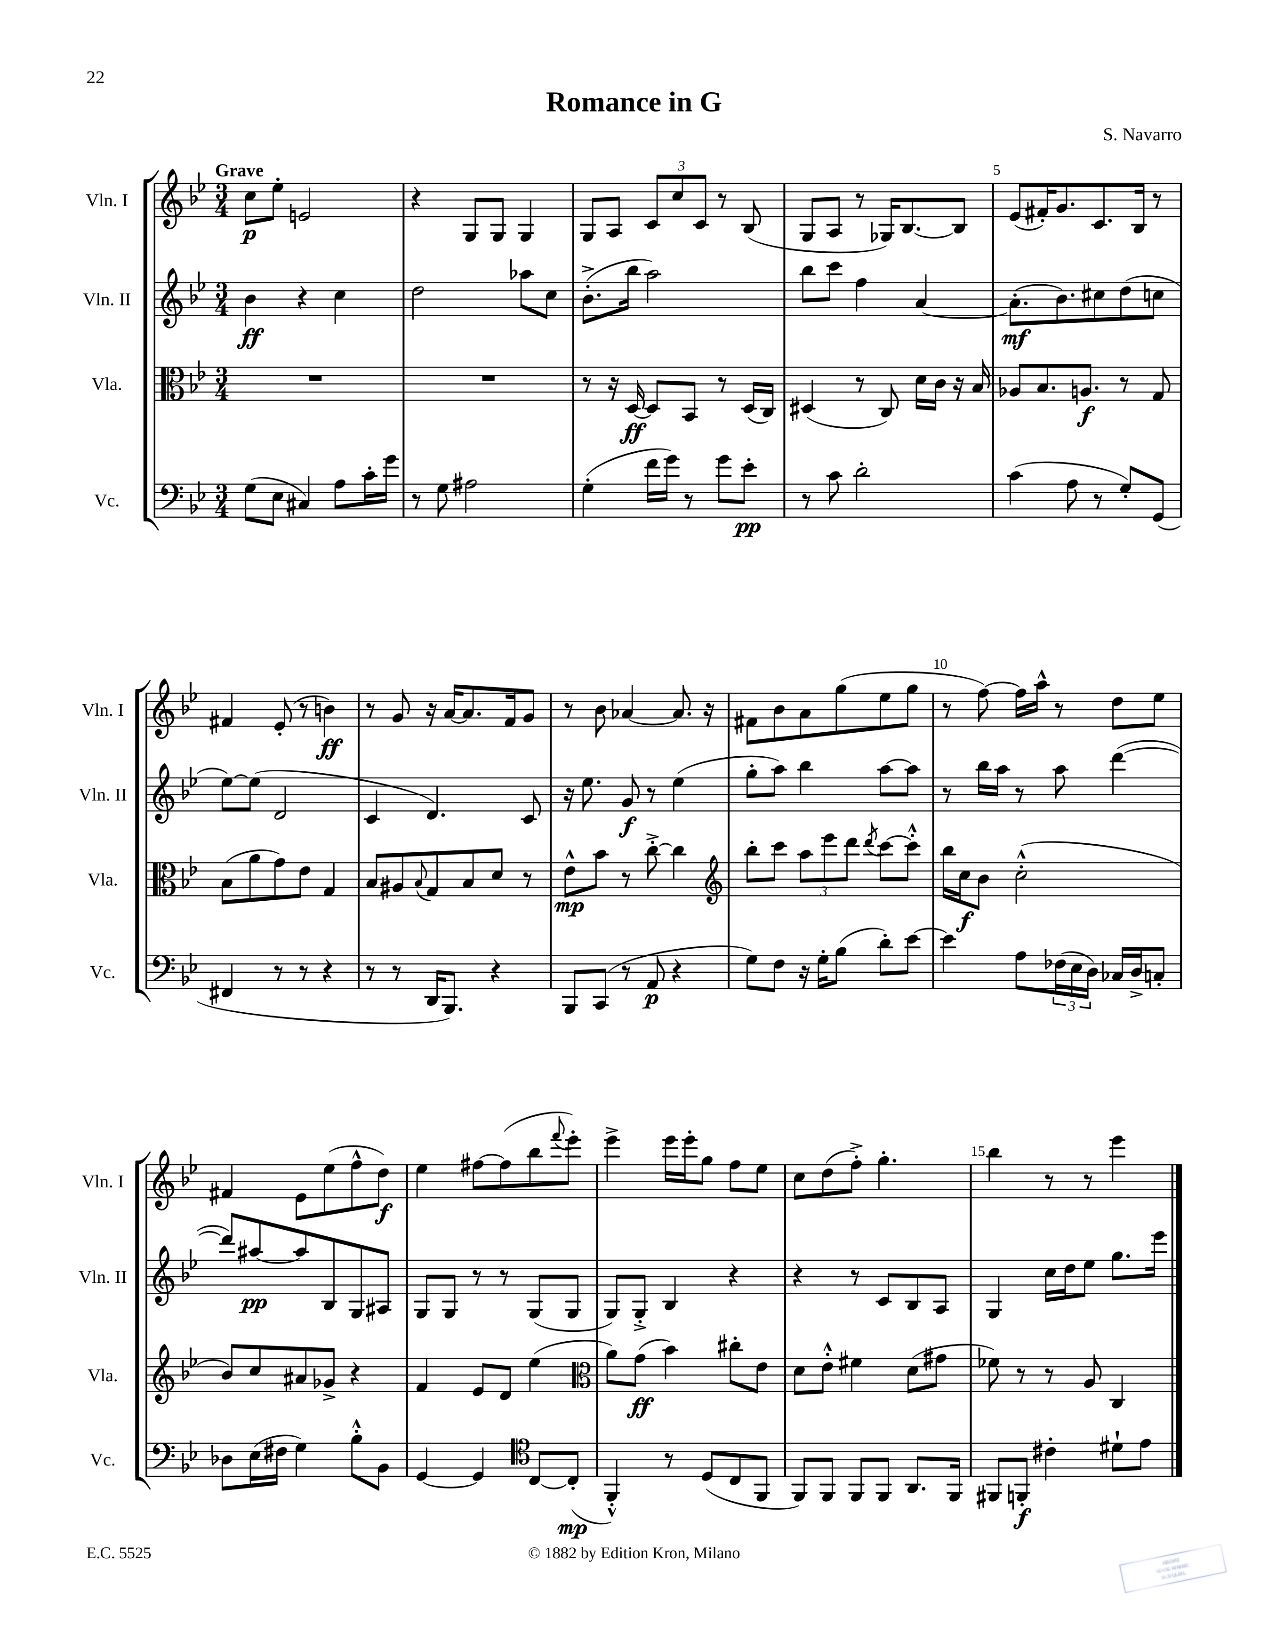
\header { title = "Romance in G" composer = "S. Navarro" }
<<
\new StaffGroup <<
\new Staff = "s0" \with { instrumentName = "Vln. I" shortInstrumentName = "Vln. I" } {
    \clef treble \key bes \major \numericTimeSignature \time 3/4 \tempo "Grave"
    c''8\p ees''8-. e'2 |
    r4 g8 g8 g4 |
    g8 a8 \tuplet 3/2 { c'8 c''8 c'8 } r8 bes8( |
    g8 a8 r8 ges16) bes8.~ bes8 |
    ees'8( fis'16-.) g'8. c'8. bes16 r8 |
    fis'4 ees'8-.( r8 b'4\ff) |
    r8 g'8 r16 a'16~ a'8. f'16 g'8 |
    r8 bes'8 aes'4~ aes'8. r16 |
    fis'8 bes'8 a'8 g''8( ees''8 g''8 |
    r8 f''8~) f''16 a''16-^ r8 d''8 ees''8 |
    fis'4 ees'8 ees''8( f''8-^ d''8\f) |
    ees''4 fis''8~ fis''8( bes''8 \appoggiatura { f'''8 } ees'''8-.) |
    ees'''4-> ees'''16 ees'''16-. g''8 f''8 ees''8 |
    c''8 d''8( f''8-.->) g''4.-. |
    bes''4 r8 r8 ees'''4 \bar "|." |
}
\new Staff = "s1" \with { instrumentName = "Vln. II" shortInstrumentName = "Vln. II" } {
    \clef treble \key bes \major \numericTimeSignature \time 3/4
    bes'4\ff r4 c''4 |
    d''2 aes''8 c''8 |
    bes'8.-.->( bes''16 a''2) |
    bes''8 c'''8 f''4 a'4~ |
    a'8.-.\mf( bes'8.) cis''8 d''8( c''8 |
    ees''8~) ees''8( d'2 |
    c'4 d'4.) c'8 |
    r16 ees''8. g'8\f r8 ees''4( |
    g''8-. a''8) bes''4 a''8~ a''8 |
    r8 bes''16 a''16 r8 a''8 d'''4~( |
    d'''8) ais''8~\pp ais''8 bes8 g8 ais8 |
    g8 g8 r8 r8 g8( g8 |
    g8) g8-.-> bes4 r4 |
    r4 r8 c'8 bes8 a8 |
    g4 c''16 d''16 ees''8 g''8. ees'''16 \bar "|." |
}
\new Staff = "s2" \with { instrumentName = "Vla." shortInstrumentName = "Vla." } {
    \clef alto \key bes \major \numericTimeSignature \time 3/4
    R2. |
    R2. |
    r8 r16 d16~\ff d8 bes,8 r8 d16( c16) |
    dis4( r8 c8) d'16 c'16 r16 bes16 |
    aes8 bes8. a8.\f r8 g8 |
    bes8( a'8 g'8) ees'8 g4 |
    bes8 ais8 \appoggiatura { bes8 } g8 bes8 d'8 r8 |
    ees'8-^\mp bes'8 r8 c''8~-.-> c''4 |
    \clef treble bes''8-. c'''8 \tuplet 3/2 { a''8 ees'''8 d'''8 } \acciaccatura { d'''8 } c'''8~ c'''8-.-^ |
    bes''16 c''16\f bes'8 c''2-.-^( |
    bes'8) c''8 ais'8 ges'8-> r4 |
    f'4 ees'8 d'8 ees''4( |
    \clef alto a'8) g'8\ff( bes'4) cis''8-. ees'8 |
    d'8 ees'8-.-^ fis'4 d'8( gis'8 |
    fes'8) r8 r8 a8 c4 \bar "|." |
}
\new Staff = "s3" \with { instrumentName = "Vc." shortInstrumentName = "Vc." } {
    \clef bass \key bes \major \numericTimeSignature \time 3/4
    g8( ees8 cis4) a8 c'16-. g'16 |
    r8 g8 ais2 |
    g4-.( f'16 g'16) r8 g'8 ees'8-.\pp |
    r8 c'8 d'2-. |
    c'4( a8 r8 g8-.) g,8( |
    fis,4 r8 r8 r4 |
    r8 r8 d,16 bes,,8.) r4 |
    bes,,8 c,8( r8 a,8\p r4 |
    g8) f8 r16 g16-. bes8( d'8-.) ees'8~ |
    ees'4 a8 \tuplet 3/2 { fes16( ees16 d16) } ces16 d16-> c8-. |
    des8 ees16( fis16 g4) bes8-.-^ bes,8 |
    g,4~ g,4 \clef tenor c8~ c8-.\mp( |
    f,4-.-^) r8 d8( c8 f,8 |
    f,8) f,8 f,8 f,8 a,8. f,16 |
    fis,8 f,8-.\f cis'4-. dis'8-! ees'8 \bar "|." |
}
>>
>>
\layout { \context { \Score \override BarNumber.break-visibility = ##(#f #t #t) barNumberVisibility = #(every-nth-bar-number-visible 5) } }
